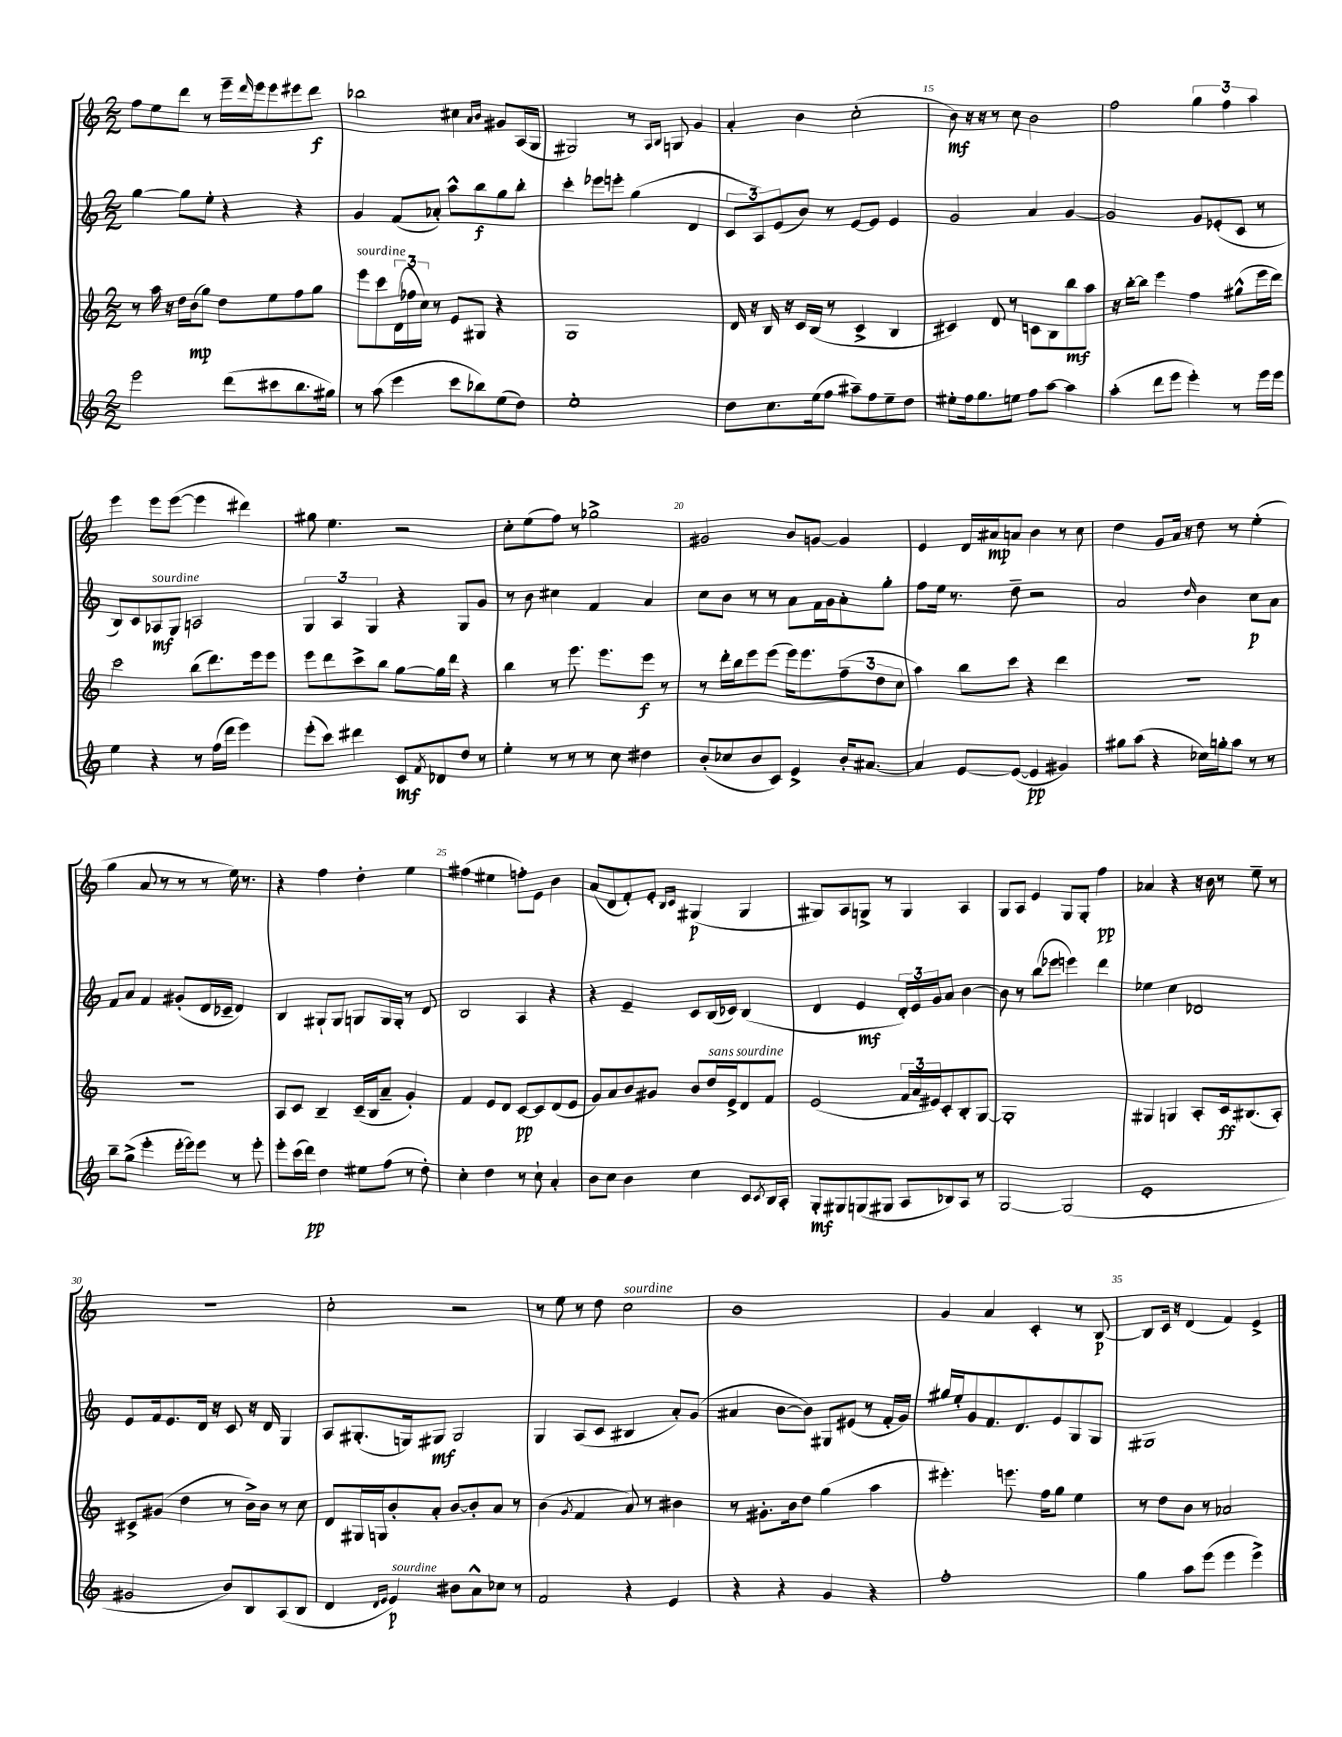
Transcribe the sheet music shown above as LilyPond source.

<<
\new StaffGroup <<
\new Staff = "s0" {
    \clef treble \key c \major \numericTimeSignature \time 2/2
    f''8 e''8 d'''8 r8 e'''16-- \grace { d'''16 } e'''16 e'''8 eis'''8 d'''8\f |
    bes''2 cis''4 \grace { a'16 b'16 } gis'8 a16( g16 |
    gis2) r8 \grace { a16 b16 } g8 g'4 |
    a'4-. b'4 c''2-.( |
    b'8\mf) r16 r16 r8 c''8 b'2 |
    f''2 \tuplet 3/2 { g''4 f''4 a''4 } |
    e'''4 e'''8 e'''8~( e'''4 dis'''4) |
    gis''8 e''4. r2 |
    c''8-. e''8( f''8) r8 ges''2-> |
    gis'2 b'8 g'8~ g'4 |
    e'4 d'16 ais'16\mp a'8 b'4 r8 c''8 |
    d''4 g'8 a'16 r16 d''8 r8 e''4-.( |
    g''4 a'8 r8 r8 r8 e''16) r8. |
    r4 f''4 d''4-. e''4 |
    fis''4( eis''4 f''8-.) e'8 b'4 |
    a'8( d'8 f'8-.) e'8-. \grace { b16 c'16 } gis4\p( gis4 |
    gis8) a8 g8-> r8 g4 a4 |
    g8 a8 e'4 g8 g8-. f''4\pp |
    aes'4 r4 r16 b'16 r8 e''8-- r8 |
    R1 |
    c''2-. r2 |
    r8 e''8 r8 d''8 c''2^\markup { \italic "sourdine" } |
    b'1 |
    g'4 a'4 c'4-. r8 b8~\p |
    b8 c'16 r16 d'4( f'4) e'4-> \bar "|." |
}
\new Staff = "s1" {
    \clef treble \key c \major \numericTimeSignature \time 2/2
    g''4~ g''8 e''8-. r4 r4 |
    g'4 f'8( aes'8-.) a''8-^ b''8\f g''8 b''8-. |
    c'''4-. ees'''8 e'''8-. g''4( d'4 |
    \tuplet 3/2 { c'8 a8) e'8( } b'8) r8 e'8~ e'8 e'4 |
    g'2 a'4 g'4~ |
    g'2 g'8 ees'8-.( c'8 r8 |
    b8) c'8 aes8\mf^\markup { \italic "sourdine" } g8 a2 |
    \tuplet 3/2 { g4 a4 g4 } r4 g8 g'8 |
    r8 b'8 cis''4 f'4 a'4 |
    c''8 b'8 r8 r8 a'8 f'16 g'16 a'8-. g''8-. |
    f''8 e''16 r8. d''8-- r2 |
    a'2 \grace { d''16 } b'4 c''8\p a'8 |
    f'8 a'8 f'4 gis'8-.( d'16 ces'16-- d'4) |
    b4 gis8-! gis8 g8 g16 g16-. r8 d'8 |
    b2 a4 r4 |
    r4 e'4-- c'8 b16( ces'16) b4( |
    d'4 e'4\mf \tuplet 3/2 { d'16-.) e'16 g'16 } a'8 b'4~ |
    b'8 r8 b''8( ees'''8 e'''4) d'''4 |
    ees''4 c''4 des'2 |
    e'8 f'16 e'8. d'16 r16 c'8 r16 d'16 g4 |
    a8 gis8.-.( g16) gis8\mf gis2 |
    g4 a8( c'8 bis4 a'8-.) g'8( |
    ais'4 b'8~ b'8) gis8 eis'8( r8 f'16-. g'16) |
    gis''16 e''16-. g'8 f'8. d'8. e'8 g8 g8 |
    gis1 \bar "|." |
}
\new Staff = "s2" {
    \clef treble \key c \major \numericTimeSignature \time 2/2
    r8 a''16 r16 d''16 b'16\mp( g''8) d''8 e''8 f''8 g''8 |
    e'''8^\markup { \italic "sourdine" } c'''8 \tuplet 3/2 { d'16( fes''16 c''16) } r8 e'8 gis8 r4 |
    g1 |
    d'16 r16 b16 r16 c'16 b16( r8 c'4-> b4 |
    cis'4) d'8 r8 c'8 b8 b''8\mf a''8 |
    r16 b''16~-. b''8 e'''4 f''4 gis''8-^( e'''16 d'''16) |
    c'''2 b''8( d'''8.) e'''16 e'''8 |
    e'''8 d'''8 c'''8-> b''8 g''8~ g''16 d'''16 r4 |
    b''4 r8 e'''8. e'''8. e'''8\f r8 |
    r8 d'''16-. b''16 e'''8 e'''8( e'''16) e'''8. \tuplet 3/2 { f''8--( d''8 c''8 } |
    a''4) b''8 c'''8 r4 d'''4 |
    R1 |
    R1 |
    a8 c'8 b4-- c'16--( b16 a'8-- g'4-.) |
    f'4 e'8 d'8 c'8~\pp c'8 d'8( e'8 |
    g'8) a'8 b'8 gis'8 b'8 d''16^\markup { \italic "sans sourdine" } e'16-> d'8 f'8 |
    e'2( \tuplet 3/2 { f'16 a'16 eis'16) } c'8-. b8-. g8~ |
    g1-. |
    gis4 g4 a8-. c'16\ff bis8.( a8-.) |
    cis'8-> gis'8( d''4 r8 b'16->) b'16 r8 c''8 |
    d'8 gis16 g16 b'8-. a'8-. b'8~ b'8-. a'8 r8 |
    b'4( \acciaccatura { g'8 } f'4 a'8) r8 bis'4 |
    r8 gis'8.-. b'16 d''8 g''4( a''4 |
    eis'''4.-.) e'''8. f''16 g''8 e''4 |
    r8 d''8 b'8 r8 aes'2 \bar "|." |
}
\new Staff = "s3" {
    \clef treble \key c \major \numericTimeSignature \time 2/2
    e'''2 d'''8( cis'''8 b''8. gis''16) |
    r8 a''8( e'''4 c'''8 bes''8) e''8( d''8) |
    e''1-. |
    d''8 c''8. e''16( f''8 ais''8--) f''8 e''8-- d''8 |
    eis''8-. f''16 g''8. e''8 f''8 a''8~ a''4 |
    a''4-.( d'''8 e'''8 e'''4-.) r8 e'''16 e'''16 |
    e''4 r4 r8 f''16( d'''16 e'''4) |
    e'''8-.( c'''8) dis'''4 c'8\mf \acciaccatura { f'8 } des'8 d''8 r8 |
    e''4-. r8 r8 r8 c''8 dis''4 |
    b'8-.( ces''8 b'8 c'8) e'4-> b'16-. ais'8.~ |
    ais'4 e'8~ e'8~( e'4\pp gis'4) |
    gis''8 a''8( r4 ces''16) g''16-. a''8 r8 r8 |
    b''8-- g''8->( e'''4-. e'''16~-. e'''16) e'''8 r8 e'''8-. |
    e'''8-. c'''16( d'''16\pp) d''4 eis''8 f''8( r8 d''8-.) |
    c''4-. d''4 r8 c''8-! a'4-. |
    b'8 c''8 b'4 c''4 c'8 \acciaccatura { c'8 } b16 a16-. |
    g8-.\mf gis8 g8( gis8 a8 bes8) a8 r8 |
    g2~ g2( |
    e'1-. |
    gis'2 b'8) b8 a8( b8 |
    d'4 \grace { d'16 e'16 } e'4\p^\markup { \italic "sourdine" }) bis'8 a'8-^ ces''8 r8 |
    f'2 r4 e'4 |
    r4 r4 g'4 r4 |
    f''1-. |
    g''4 a''8 e'''8( e'''4 e'''4->) \bar "|." |
}
>>
>>
\layout { \context { \Score currentBarNumber = #11 \override BarNumber.break-visibility = ##(#f #t #t) barNumberVisibility = #(every-nth-bar-number-visible 5) } }
